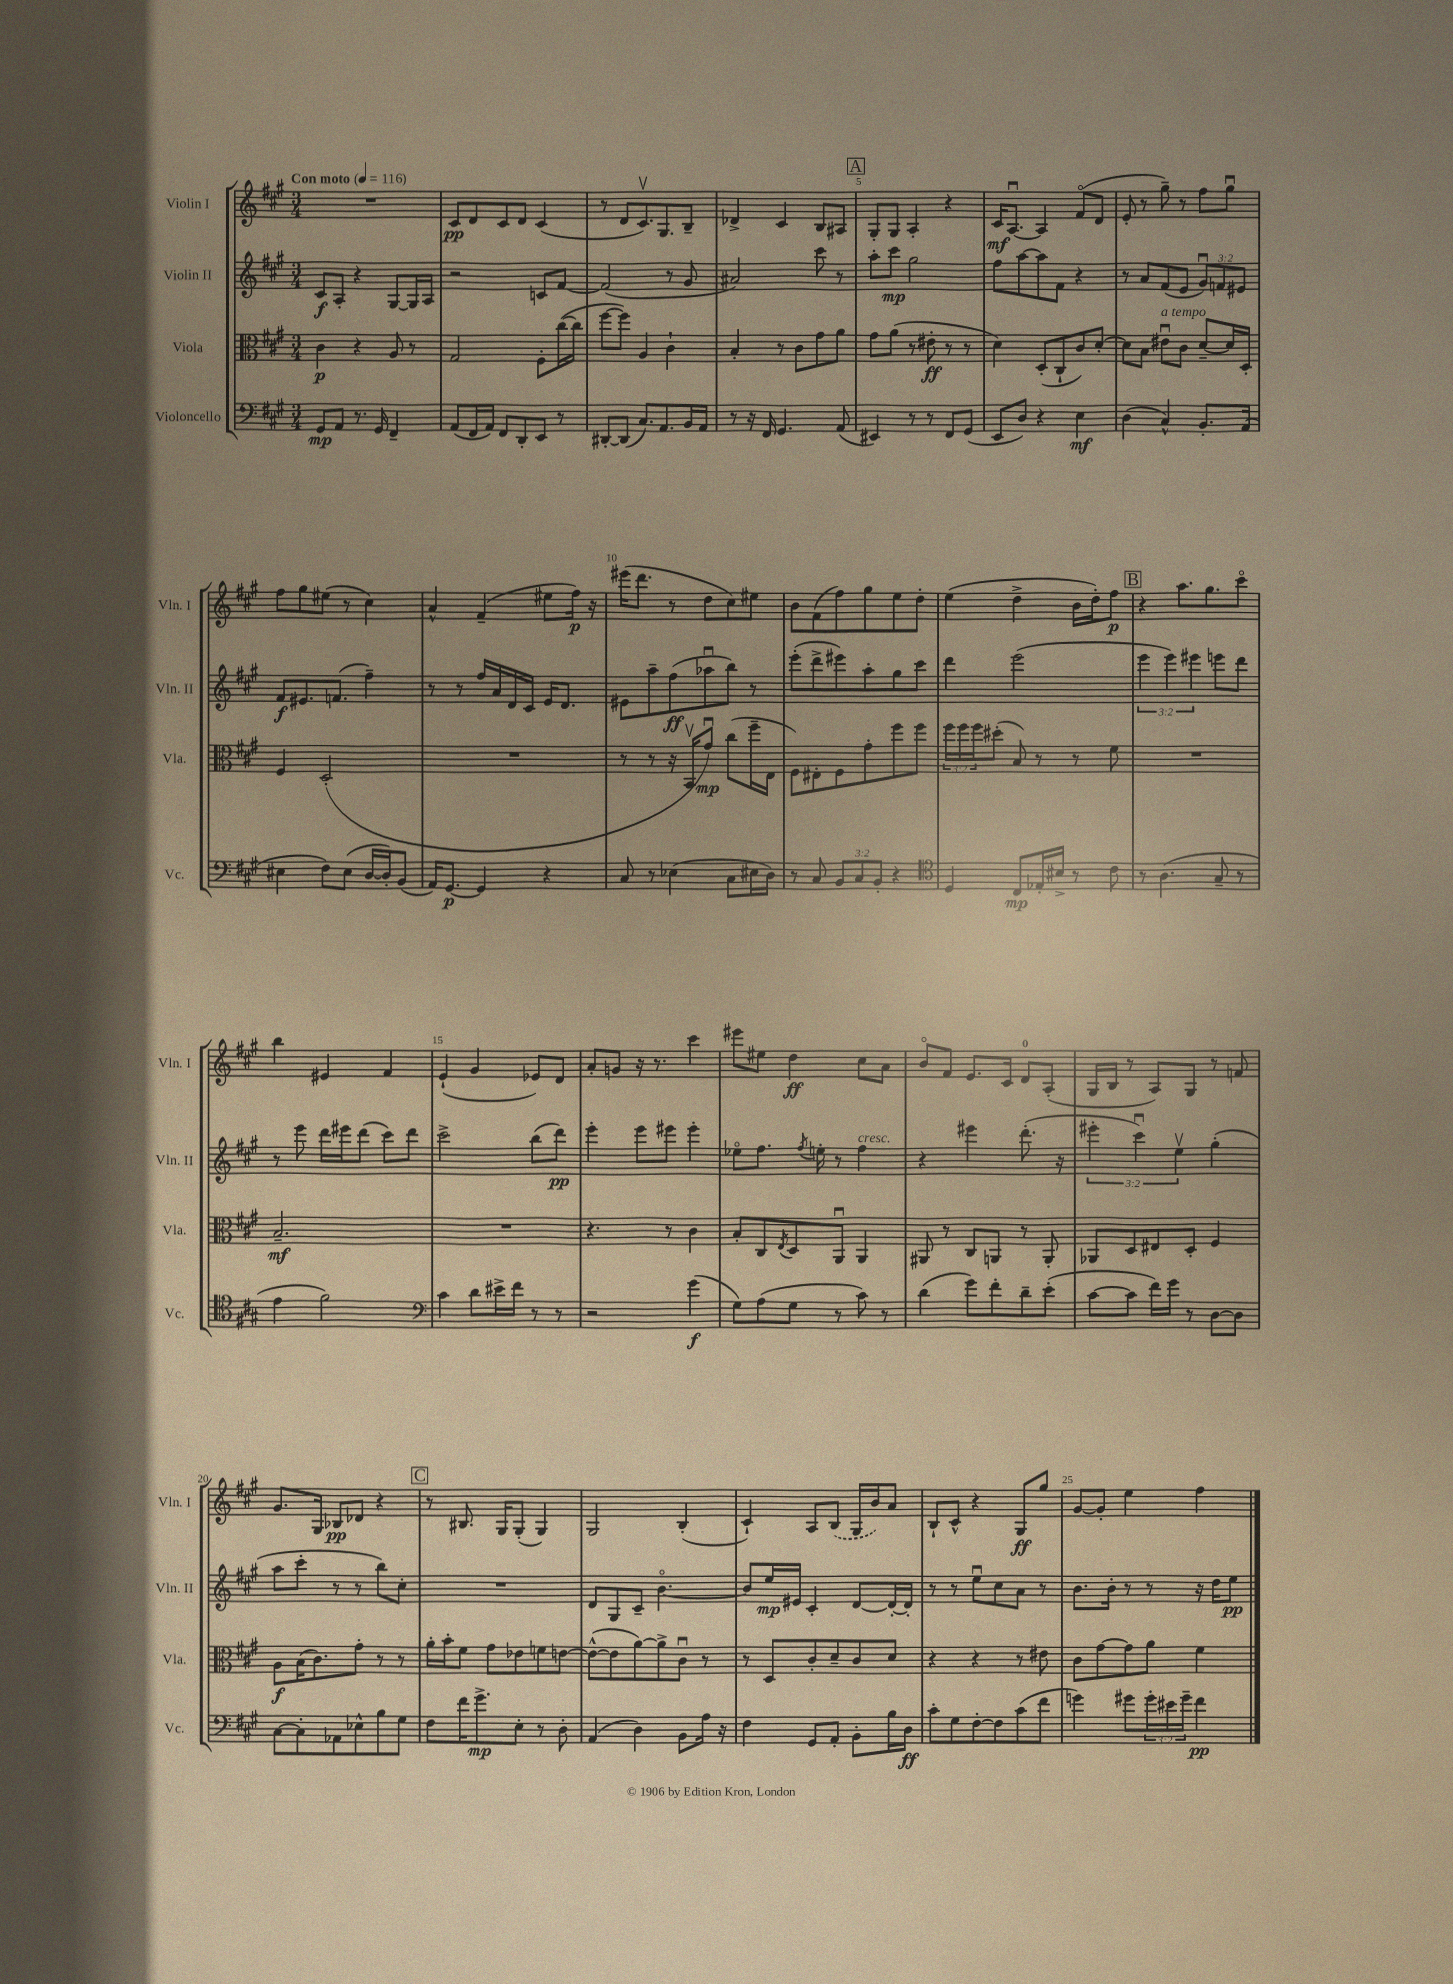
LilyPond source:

<<
\new StaffGroup <<
\new Staff = "s0" \with { instrumentName = "Violin I" shortInstrumentName = "Vln. I" } {
    \clef treble \key a \major \numericTimeSignature \time 3/4 \tempo "Con moto" 4 = 116
    R2. |
    cis'8\pp d'8 cis'8 d'8 cis'4( |
    r8 d'8 cis'8.\upbow) gis8. b8-- |
    des'4-> cis'4 b8 ais8 |
    \mark \markup { \box "A" } gis8-. gis8 a4-. r4 |
    cis'16\mf a8.~\downbow a4 fis'8\flageolet( d'8 |
    e'8-. r8 gis''8--) r8 fis''8 gis''8\downbow |
    fis''8 gis''8 eis''8( r8 cis''4) |
    a'4-^ fis'4--( eis''8 fis''16\p) r16 |
    eis'''16( d'''8. r8 d''8 cis''8) eis''8 |
    b'8 fis'8( fis''8) gis''8 e''8 d''8-. |
    e''4( d''4-> b'16 d''16-.) fis''8\p |
    \mark \markup { \box "B" } r4 a''8. gis''8. cis'''8\flageolet |
    b''4 eis'4 fis'4 |
    e'4-!( gis'4 ees'8) d'8 |
    a'8-. g'8 r16 r8. cis'''4 |
    eis'''8 eis''8 d''4\ff cis''8 a'8 |
    b'8\flageolet fis'8 e'8. cis'16 d'8-0 a8-.( |
    gis16 b16 r8 a8) gis8 r8 f'8 |
    gis'8. gis16 bes8\pp des'8 r4 |
    \mark \markup { \box "C" } r8 bis8. gis16 gis8-.( gis4) |
    gis2 b4-.( |
    cis'4-!) a8 \once \slurDashed b8( gis16 b'16) a'8 |
    b8-! cis'8-^ r4 gis8\ff gis''8 |
    gis'8~ gis'8-. e''4 fis''4 \bar "|." |
}
\new Staff = "s1" \with { instrumentName = "Violin II" shortInstrumentName = "Vln. II" } {
    \clef treble \key a \major \numericTimeSignature \time 3/4 \override Staff.TupletNumber.text = #tuplet-number::calc-fraction-text
    cis'8\f a8-. r4 gis8~ gis16 a16 |
    r2 c'8 fis'8~ |
    fis'2( r8 gis'8 |
    ais'2) cis'''8 r8 |
    \mark \markup { \box "A" } a''8-. cis'''8\mp gis''2 |
    fis''8 a''8~ a''8 fis'8 r4 |
    r8 a'8 fis'8( e'8 \tuplet 3/2 { gis'8\downbow) f'8 eis'8 } |
    fis'8\f eis'8. f'8.( fis''4--) |
    r8 r8 fis''16 a'16 d'16 cis'16 e'16 d'8. |
    eis'8 a''8-- fis''8\ff( aes''8\downbow b''8) r8 |
    e'''8-.( d'''8-> eis'''8) a''8-. gis''8 cis'''8 |
    d'''4 e'''2( |
    \mark \markup { \box "B" } \tuplet 3/2 { e'''4 e'''4) eis'''4 } e'''8 d'''8 |
    r8 e'''8 d'''16 eis'''16 d'''8( cis'''8) d'''8 |
    cis'''2-> b''8( d'''8\pp) |
    e'''4-. e'''8 eis'''8 eis'''4-. |
    ees''8\flageolet fis''8. \acciaccatura { fis''8 } e''16-. r8 fis''4^\markup { \italic "cresc." } |
    r4 eis'''4 d'''8.-.( r16 |
    \tuplet 3/2 { eis'''4-. cis'''4\downbow) e''4\upbow } gis''4-.( |
    a''8 cis'''8-. r8 r8 b''8) cis''8-. |
    \mark \markup { \box "C" } R2. |
    d'8 gis8 cis'8-- b'4.~\flageolet |
    b'8 e''16\mp eis'16 cis'4-. d'8~ d'16~-. d'16-. |
    r8 r8 e''8\downbow cis''8 a'8 r8 |
    b'8. b'16-. r8 r8 r16 d''16 e''8\pp \bar "|." |
}
\new Staff = "s2" \with { instrumentName = "Viola" shortInstrumentName = "Vla." } {
    \clef alto \key a \major \numericTimeSignature \time 3/4 \override Staff.TupletNumber.text = #tuplet-number::calc-fraction-text
    cis'4\p r4 a8 r8 |
    gis2 fis8-. cis''16~( cis''16 |
    fis''8~ fis''8) a4 cis'4-! |
    b4-. r8 cis'8 gis'8 a'8 |
    \mark \markup { \box "A" } gis'8 a'8( r8 eis'8-.\ff r8 r8 |
    d'4) d8-.( cis8-! cis'8) d'8~-. |
    d'8 b8 eis'8\downbow^\markup { \italic "a tempo" } cis'8 d'8~-- d'16 d16-. |
    fis4 d2-.( |
    R2. |
    r8 r8 r16 b,16\upbow gis'8\downbow\mp) cis''8( fis''16-- e16 |
    fis8) eis8-. fis8 gis'8-. fis''8 fis''8 |
    \tuplet 3/2 { fis''16 fis''16 fis''16 } dis''8-.( b8) r8 r8 fis'8 |
    \mark \markup { \box "B" } R2. |
    b2.--\mf |
    R2. |
    r4. r8 cis'4 |
    b8-. cis8 \acciaccatura { e8 } d8 a,8\downbow a,4 |
    ais,8 r8 cis8 a,8 r8 a,8-. |
    aes,8 d8 eis8 d8-. fis4 |
    a8\f b16( cis'8.) gis'8-. r8 r8 |
    \mark \markup { \box "C" } a'16-. b'16-. fis'8 gis'8 ees'8 f'8 e'8~ |
    e'8~-^( e'8 a'8~) a'8-> cis'8\downbow r8 |
    r8 d8 cis'8-. d'8-- cis'8 d'8 |
    r4 r4 r8 eis'8 |
    cis'8 gis'8~ gis'8 a'8 fis'4 \bar "|." |
}
\new Staff = "s3" \with { instrumentName = "Violoncello" shortInstrumentName = "Vc." } {
    \clef bass \key a \major \numericTimeSignature \time 3/4 \override Staff.TupletNumber.text = #tuplet-number::calc-fraction-text
    gis,8\mp a,8 r8. gis,16 fis,4-- |
    a,8( fis,16 a,16) fis,8 d,8-. e,8 r8 |
    dis,8~-. dis,8( cis8.) a,8. b,16 a,16 |
    r8 r16 fis,16 gis,4. a,8( |
    \mark \markup { \box "A" } eis,4) r8 r8 fis,8 gis,8( |
    e,8 d8) r4 e4\mf |
    d4( cis4-^) b,8.-. a,16( |
    eis4 fis8) eis8( d16~ d16-.) b,8( |
    a,16) gis,8.~\p gis,4 r4 |
    cis8 r8 ees4( cis8 eis16 d16) |
    r8 cis8 \tuplet 3/2 { b,8 cis8 b,8-. } r4 |
    \clef tenor d4 cis8\mp ees16-. bis16-> r8 cis'8 |
    \mark \markup { \box "B" } r8 a4.( gis8-- r8 |
    e'4 fis'2) |
    \clef bass cis'4 d'8 eis'16-> fis'16 r8 r8 |
    r2 gis'4\f( |
    gis8) a8( gis8 r8 cis'8) r8 |
    d'4( gis'8) fis'8-. d'8-- e'8-.( |
    cis'8~ cis'8 fis'16) gis'16 r8 d8~ d8 |
    cis8~ cis8-. aes,8 ees8-^ b8 gis8 |
    \mark \markup { \box "C" } fis8 fis'16 gis'8.->\mp e8-. r8 d8-. |
    a,4( d4) b,8 a16 r16 |
    fis4 gis,8 a,8-. b,8-. b16 d16\ff |
    cis'8-. gis8 fis8~-. fis8 cis'8( fis'8 |
    g'4) gis'8 \tuplet 3/2 { gis'16-. eis'16 gis'16-- } fis'4\pp \bar "|." |
}
>>
>>
\layout { \context { \Score \override BarNumber.break-visibility = ##(#f #t #t) barNumberVisibility = #(every-nth-bar-number-visible 5) } }
